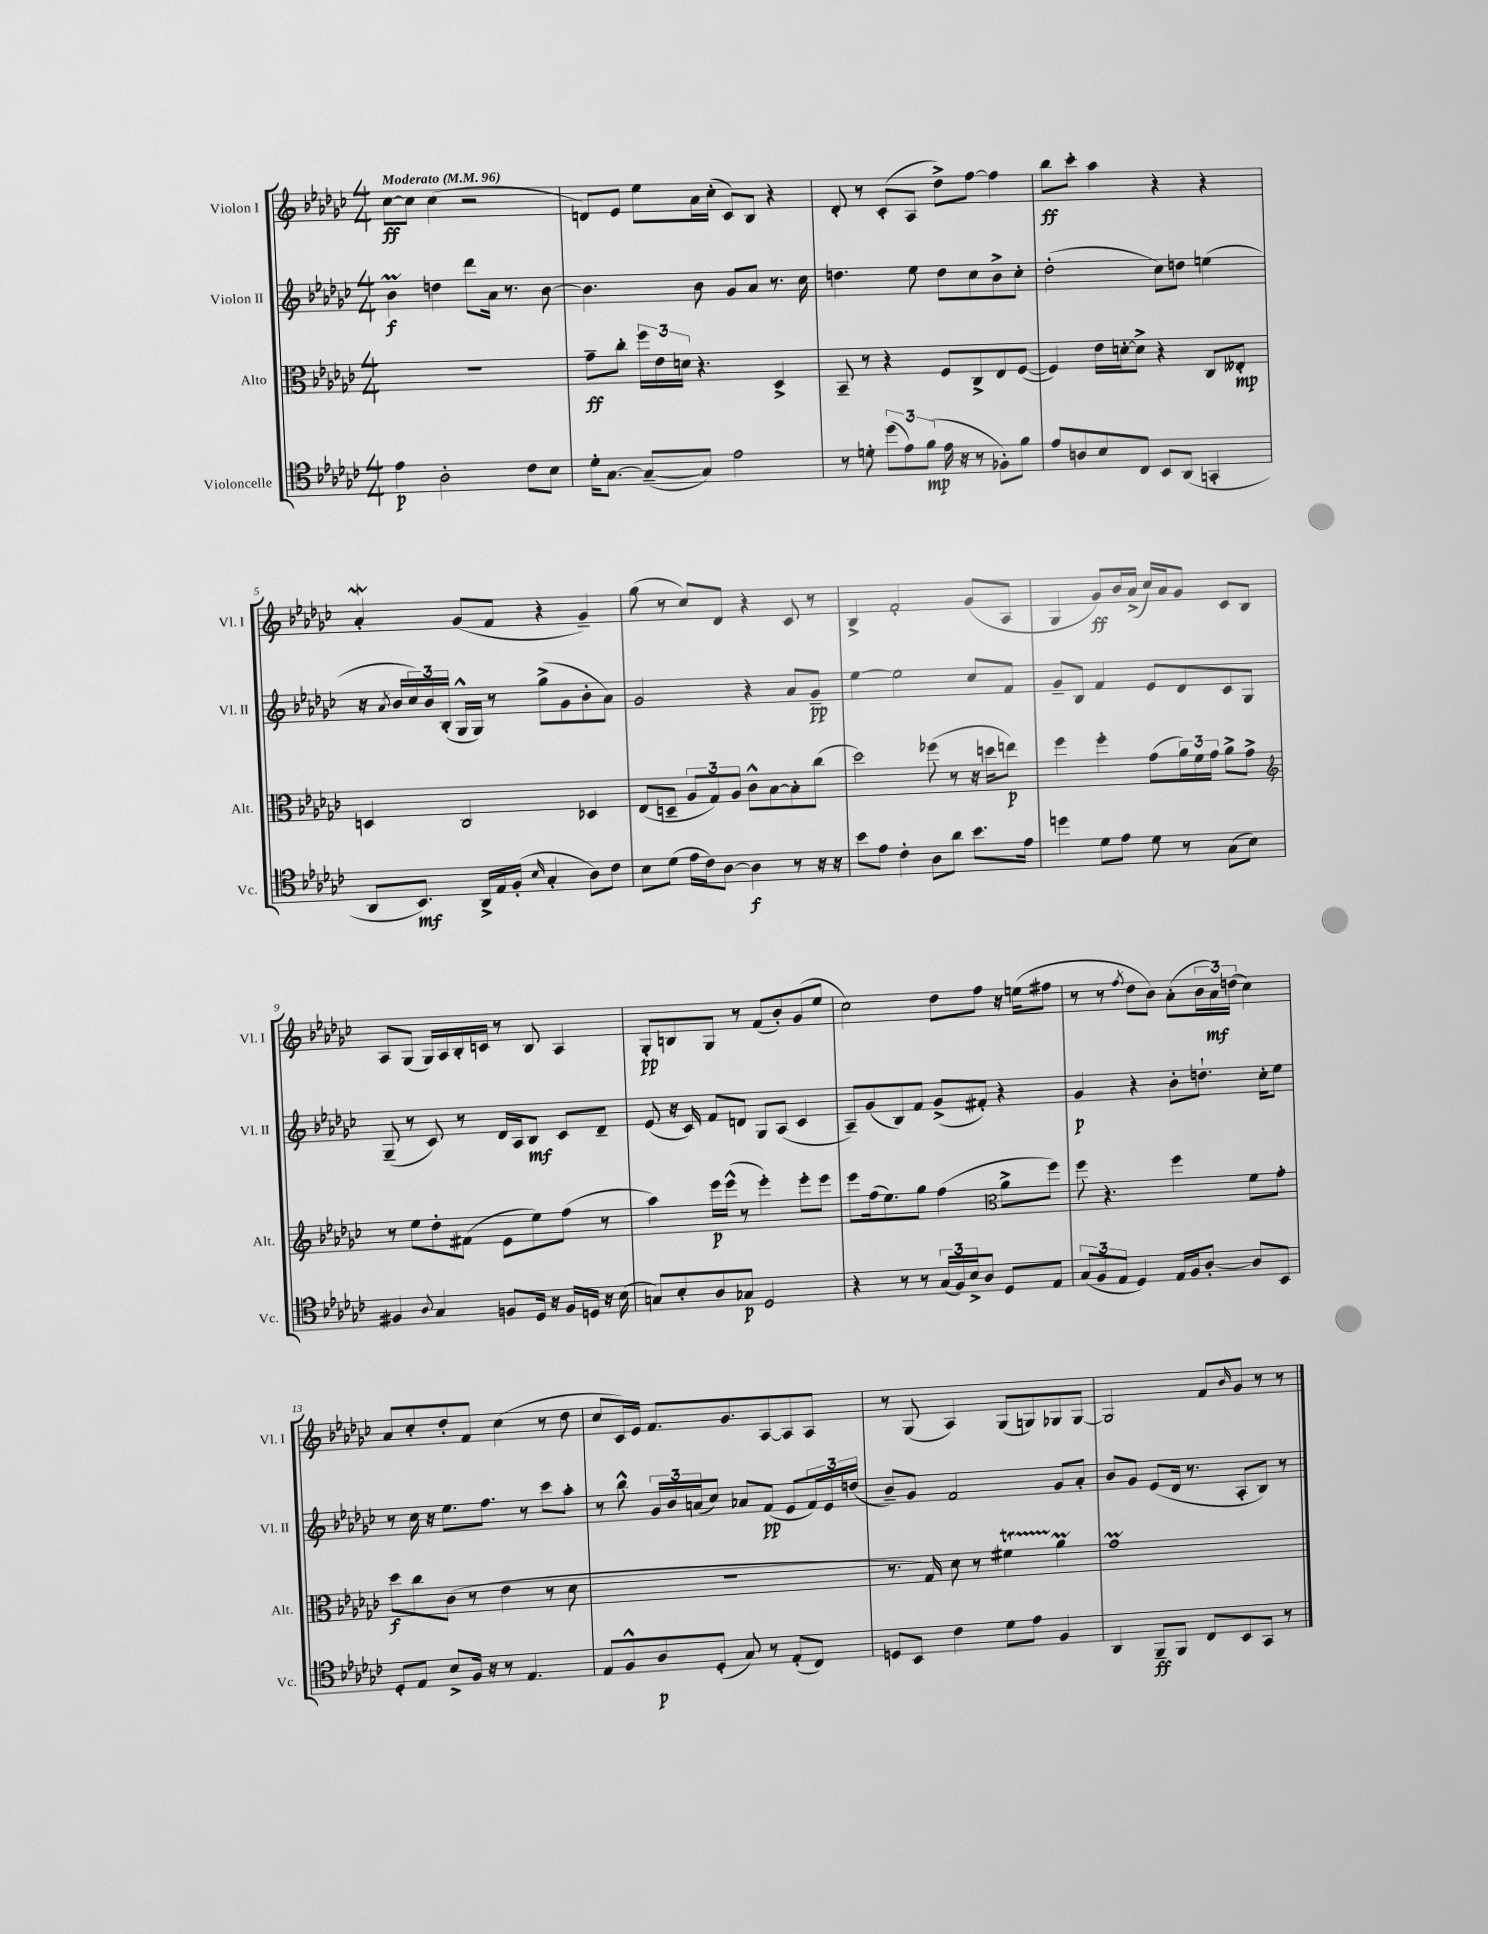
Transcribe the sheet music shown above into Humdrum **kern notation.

**kern	**dynam	**kern	**dynam	**kern	**dynam	**kern	**dynam
*part4	*part4	*part3	*part3	*part2	*part2	*part1	*part1
*staff4	*staff4	*staff3	*staff3	*staff2	*staff2	*staff1	*staff1
*I"Violoncelle	*	*I"Alto	*	*I"Violon II	*	*I"Violon I	*
*I'Vc.	*	*I'Alt.	*	*I'Vl. II	*	*I'Vl. I	*
*clefC4	*	*clefC3	*	*clefG2	*	*clefG2	*
*k[b-e-a-d-g-c-]	*	*k[b-e-a-d-g-c-]	*	*k[b-e-a-d-g-c-]	*	*k[b-e-a-d-g-c-]	*
*M4/4	*	*M4/4	*	*M4/4	*	*M4/4	*
*MM96	*	*MM96	*	*MM96	*	*MM96	*
=1	=1	=1	=1	=1	=1	=1	=1
!	!	!	!	!	!	!LO:TX:a:B:t=Moderato	!
4e-\	p	1r	.	4b-m\	f	[8cc-\L	ff
.	.	.	.	.	.	8cc-\J]	.
2A-'\	.	.	.	4ddn\	.	(4cc-\	.
.	.	.	.	8ddd-\L	.	2r	.
.	.	.	.	16a-\Jk	.	.	.
.	.	.	.	8.r	.	.	.
8c-\L	.	.	.	.	.	.	.
8B-\J	.	.	.	[8b-\	.	.	.
=2	=2	=2	=2	=2	=2	=2	=2
16d-'\KL	.	8g-~\L	ff	4.b-\]	.	8dn/L)	.
[8.G-\J	.	.	.	.	.	.	.
.	.	8cc-'\J	.	.	.	8e-/J	.
(8G-~/L_	.	24ff\LL	.	.	.	8ee-\L	.
.	.	24e-\	.	.	.	.	.
.	.	24dn\JJ	.	.	.	.	.
8G-/J])	.	4.r	.	8b-\	.	16a-\L	.
.	.	.	.	.	.	(16cc-'\JJ	.
2e-\	.	.	.	8g-/L	.	8c-/L)	.
.	.	.	.	8a-/J	.	8B-/J	.
.	.	4D-^/	.	8.r	.	4r	.
.	.	.	.	16cc-\	.	.	.
=3	=3	=3	=3	=3	=3	=3	=3
8r	.	8BB-~/	.	4.ddn\	.	8d-'/	.
8dn'\	.	8r	.	.	.	8r	.
(12dd-\L	.	4r	.	.	.	(8c-'/L	.
12e-\)	.	.	.	.	.	.	.
.	.	.	.	8ee-\	.	8A-/J	.
(12f\J	mp	.	.	.	.	.	.
16e-\	.	8F/L	.	8dd\L	.	8dd-^\L)	.
16r	.	.	.	.	.	.	.
8r	.	8C-^/	.	8cc-\	.	[8ff\J	.
8F-X'\L)	.	8E-/	.	8b-^\	.	4ff\]	.
8f\J	.	([8F/J	.	8cc-'\J	.	.	.
=4	=4	=4	=4	=4	=4	=4	=4
8e-/L	.	4F/])	.	(2dd-'\	.	8bb-\L	ff
8An/	.	.	.	.	.	8ccc-'\J	.
8B-/	.	16e-\LL	.	.	.	4aa-\	.
.	.	[16dn'\J	.	.	.	.	.
8C-/J	.	8d^\J]	.	.	.	.	.
8BB-/L	.	4r	.	8cc-\L)	.	4r	.
(8AA-/J	.	.	.	8ddn\J	.	.	.
4GGn'/	.	8C-/L	.	(4een\	.	4r	.
.	.	8E--X'/J	mp	.	.	.	.
!!LO:LB:g=z
=5	=5	=5	=5	=5	=5	=5	=5
8AA-/L	.	4Dn/	.	16r	.	4a-W'/	.
.	.	.	.	8qa-/	.	.	.
.	.	.	.	16b-/LL	.	.	.
8.BB-/J)	mf	.	.	24cc-/)	.	.	.
.	.	.	.	24b-/	.	.	.
.	.	.	.	(24B-'/JJ	.	.	.
.	.	2C-/	.	16G-^^/LL	.	(8g-/L	.
16AA-^/LL	.	.	.	16G-/JJ)	.	.	.
16E-/	.	.	.	8r	.	8f/J	.
(16F'/JJ	.	.	.	.	.	.	.
16qqB-/	.	.	.	.	.	.	.
4G-'/	.	.	.	(8gg-^\L	.	4r	.
.	.	.	.	8g-\	.	.	.
8A-\L)	.	4D-X/	.	8b-'\	.	4g-~/)	.
8c-\J	.	.	.	8a-\J)	.	.	.
=6	=6	=6	=6	=6	=6	=6	=6
8B-\L	.	(8E-/L	.	2g-/	.	(8gg-\	.
(8d-\J	.	8Dn~/J	.	.	.	8r	.
16e-\LL	.	12A-/L	.	.	.	8cc-/L)	.
16c-\J)	.	.	.	.	.	.	.
.	.	12G-/)	.	.	.	.	.
[8A-\J	.	.	.	.	.	8d-/J	.
.	.	12A-/J	.	.	.	.	.
4A-\]	f	8c-^^\L	.	4r	.	4r	.
.	.	[8B-\	.	.	.	.	.
8r	.	8B-'\]	.	8a-/L	.	8c-/	.
16r	.	(8cc-\J	.	8g-~/J	pp	8r	.
16r	.	.	.	.	.	.	.
=7	=7	=7	=7	=7	=7	=7	=7
8b-\L	.	2dd-\)	.	[4ee-\	.	4B-^/	.
8e-\J	.	.	.	.	.	.	.
4c-'\	.	.	.	2ee-\]	.	2f'/	.
8A-\L	.	(8ff-X\	.	.	.	.	.
8a-\J	.	8r	.	.	.	.	.
8.b-\L	.	16r	.	8cc-/L	.	(8g-/L	.
.	.	16ddn\KL	.	.	.	.	.
.	.	8een\J)	p	8f/J	.	8A-/J	.
16e-\Jk	.	.	.	.	.	.	.
=8	=8	=8	=8	=8	=8	=8	=8
4ddn\	.	4ff\	.	8g-~/L	.	4G-/	.
.	.	.	.	8B-/J	.	.	.
8d-\L	.	4ff'\	.	4f/	.	8g-/L)	ff
8e-\J	.	.	.	.	.	16b-/L	.
.	.	.	.	.	.	(16a-^/JJ	.
8d-\	.	(8g-\L	.	8e-/L	.	16cc-/LL)	.
.	.	.	.	.	.	16a-/J	.
8r	.	24a-\L)	.	8d-/	.	8g-/J	.
.	.	24f\	.	.	.	.	.
.	.	24g-\JJ	.	.	.	.	.
(8G-\L	.	8a-^\L	.	8c-/	.	8c-/L	.
8B-\J)	.	8g-^\J	.	8G-/J	.	8B-/J	.
!!LO:LB:g=z
=9	=9	=9	=9	=9	=9	=9	=9
*	*	*clefG2	*	*	*	*	*
4F#X/	.	8r	.	(8G-~/	.	8A-/L	.
.	.	8ee-\L	.	8r	.	(8G-/J	.
8qqA-/	.	.	.	.	.	.	.
4G-/	.	8dd-'\	.	8c-/)	.	16G-/LL)	.
.	.	.	.	.	.	16A-/	.
.	.	(8f#X\J	.	8r	.	16B-'/	.
.	.	.	.	.	.	16cn/JJ	.
8Fn/L	.	8e-\L	.	16d-/LL	.	8r	.
.	.	.	.	16A-/J	.	.	.
16D-/Jk	.	8ee-\)	.	8B-/J	mf	8B-/	.
16r	.	.	.	.	.	.	.
16F/LL	.	(8ff\J	.	8c-/L	.	4A-/	.
16Dn/JJ	.	.	.	.	.	.	.
16r	.	8r	.	8d-~/J	.	.	.
(16B-\	.	.	.	.	.	.	.
=10	=10	=10	=10	=10	=10	=10	=10
8Gn/L)	.	4aa-\)	.	(8e-/	.	8G-'/L	pp
8B-'/	.	.	.	16r	.	8Bn/	.
.	.	.	.	16c-/)	.	.	.
8A-/	.	16eee-\LL	p	8f/L	.	8G-/J	.
.	.	(16eee-^^\JJ	.	.	.	.	.
8G-X/J	p	8r	.	8dn/J	.	8r	.
2D-/	.	4eee-'\)	.	8G-/L	.	(8f/L	.
.	.	.	.	(8A-/J	.	8b-'/)	.
.	.	8eee-'\L	.	4c-/	.	(8g-/	.
.	.	8eee-\J	.	.	.	8ee-/J	.
=11	=11	=11	=11	=11	=11	=11	=11
4r	.	8eee-\L	.	8A-~/L)	.	2cc-\)	.
.	.	(16ff\k	.	(8g-/	.	.	.
.	.	8.ee-\)	.	.	.	.	.
8r	.	.	.	8B-/)	.	.	.
8r	.	8gg-\J	.	8f/J	.	.	.
(24G-/LL	.	(4ff\	.	(8g-^/L	.	8dd-\L	.
24F/)	.	.	.	.	.	.	.
24B-^/J	.	.	.	.	.	.	.
8A-/J	.	.	.	8f#X'/J)	.	8ff\J	.
*	*	*clefC3	*	*	*	*	*
8D-/L	.	8a-^\L	.	4r	.	16r	.
.	.	.	.	.	.	(16een\KL	.
8E-/J	.	8ff\J)	.	.	.	8ff#X\J	.
=12	=12	=12	=12	=12	=12	=12	=12
(12G-/L	.	8ff\	.	4g-/	p	8r	.
12F/	.	.	.	.	.	.	.
.	.	4.r	.	.	.	8r	.
12E-/J	.	.	.	.	.	.	.
.	.	.	.	.	.	8qff/	.
4D-/)	.	.	.	4r	.	8dd-\L	.
.	.	.	.	.	.	8b-\J)	.
16E-/LL	.	4ff\	.	8b-'\L	.	(8a-'\L	.
16F/J	.	.	.	.	.	.	.
[8A-'/J	.	.	.	8.ddn`\J	.	24b-\L	.
.	.	.	.	.	.	24a-\)	mf
.	.	.	.	.	.	(24ddn\JJ	.
8A-/L]	.	8f\L	.	.	.	4cc-\)	.
.	.	.	.	16cc-'\KL	.	.	.
8BB-/J	.	8g-'\J	.	8ee-\J	.	.	.
!!LO:LB:g=z
=13	=13	=13	=13	=13	=13	=13	=13
8D-'/L	.	8dd-\L	f	8r	.	8a-/L	.
8E-/J	.	8cc-\	.	16cc-\	.	8cc-'/	.
.	.	.	.	16r	.	.	.
8B-^/L	.	(8c-\J	.	8.ee-\L	.	8dd-'/	.
16F/Jk	.	8r	.	.	.	8f/J	.
16r	.	.	.	8.ff\J	.	.	.
8r	.	4e-\	.	.	.	(4cc-\	.
4.E-/	.	.	.	8r	.	.	.
.	.	8r	.	8ccc-\L	.	8r	.
.	.	8d-\	.	8aa-'\J	.	8dd-\	.
=14	=14	=14	=14	=14	=14	=14	=14
8E-/L	.	1r	.	8r	.	8cc-/L	.
8F^^/	.	.	.	8bb-^^\	.	16c-/L)	.
.	.	.	.	.	.	16e-/JJ	.
8A-/	p	.	.	24g-/LL	.	8.f/L	.
.	.	.	.	24b-/	.	.	.
.	.	.	.	(24an/J	.	.	.
(8D-'/J	.	.	.	8cc-/J)	.	.	.
.	.	.	.	.	.	8.g-/	.
8G-/)	.	.	.	8a-X/L	.	.	.
8r	.	.	.	(8f/J	pp	[8A-/	.
(8E-'/L	.	.	.	8e-/L	.	8A-/]	.
8C-/J)	.	.	.	24f/L)	.	8A-/J	.
.	.	.	.	24e-/	.	.	.
.	.	.	.	(24ddn/JJ	.	.	.
=15	=15	=15	=15	=15	=15	=15	=15
8Dn/L	.	8.r	.	8b-~/L)	.	8r	.
8BB-/J	.	.	.	8g-/J	.	(8G-/	.
.	.	16G-/)	.	.	.	.	.
4c-\	.	8d-\	.	2f/	.	4A-/)	.
.	.	8r	.	.	.	.	.
8d-\L	.	4f#Xt\	.	.	.	(8G-/L	.
8e-\J	.	.	.	.	.	8Gn/)	.
4F/	.	4a-M\	.	8g-/L	.	8G-X/	.
.	.	.	.	8a-'/J	.	[8G-/J	.
=16	=16	=16	=16	=16	=16	=16	=16
4AA-/	.	1g-M	.	8b-/L	.	2G-/]	.
.	.	.	.	8g-/J	.	.	.
8FF~/L	ff	.	.	(8e-/L	.	.	.
8FF/J	.	.	.	16d-/Jk	.	.	.
.	.	.	.	8.r	.	.	.
8C-/L	.	.	.	.	.	8f/L	.
.	.	.	.	.	.	16qqb-/	.
8BB-/	.	.	.	8A-'/L	.	8g-/J	.
8GG-/J	.	.	.	8B-/J)	.	8r	.
8r	.	.	.	8r	.	8r	.
==	==	==	==	==	==	==	==
*-	*-	*-	*-	*-	*-	*-	*-
